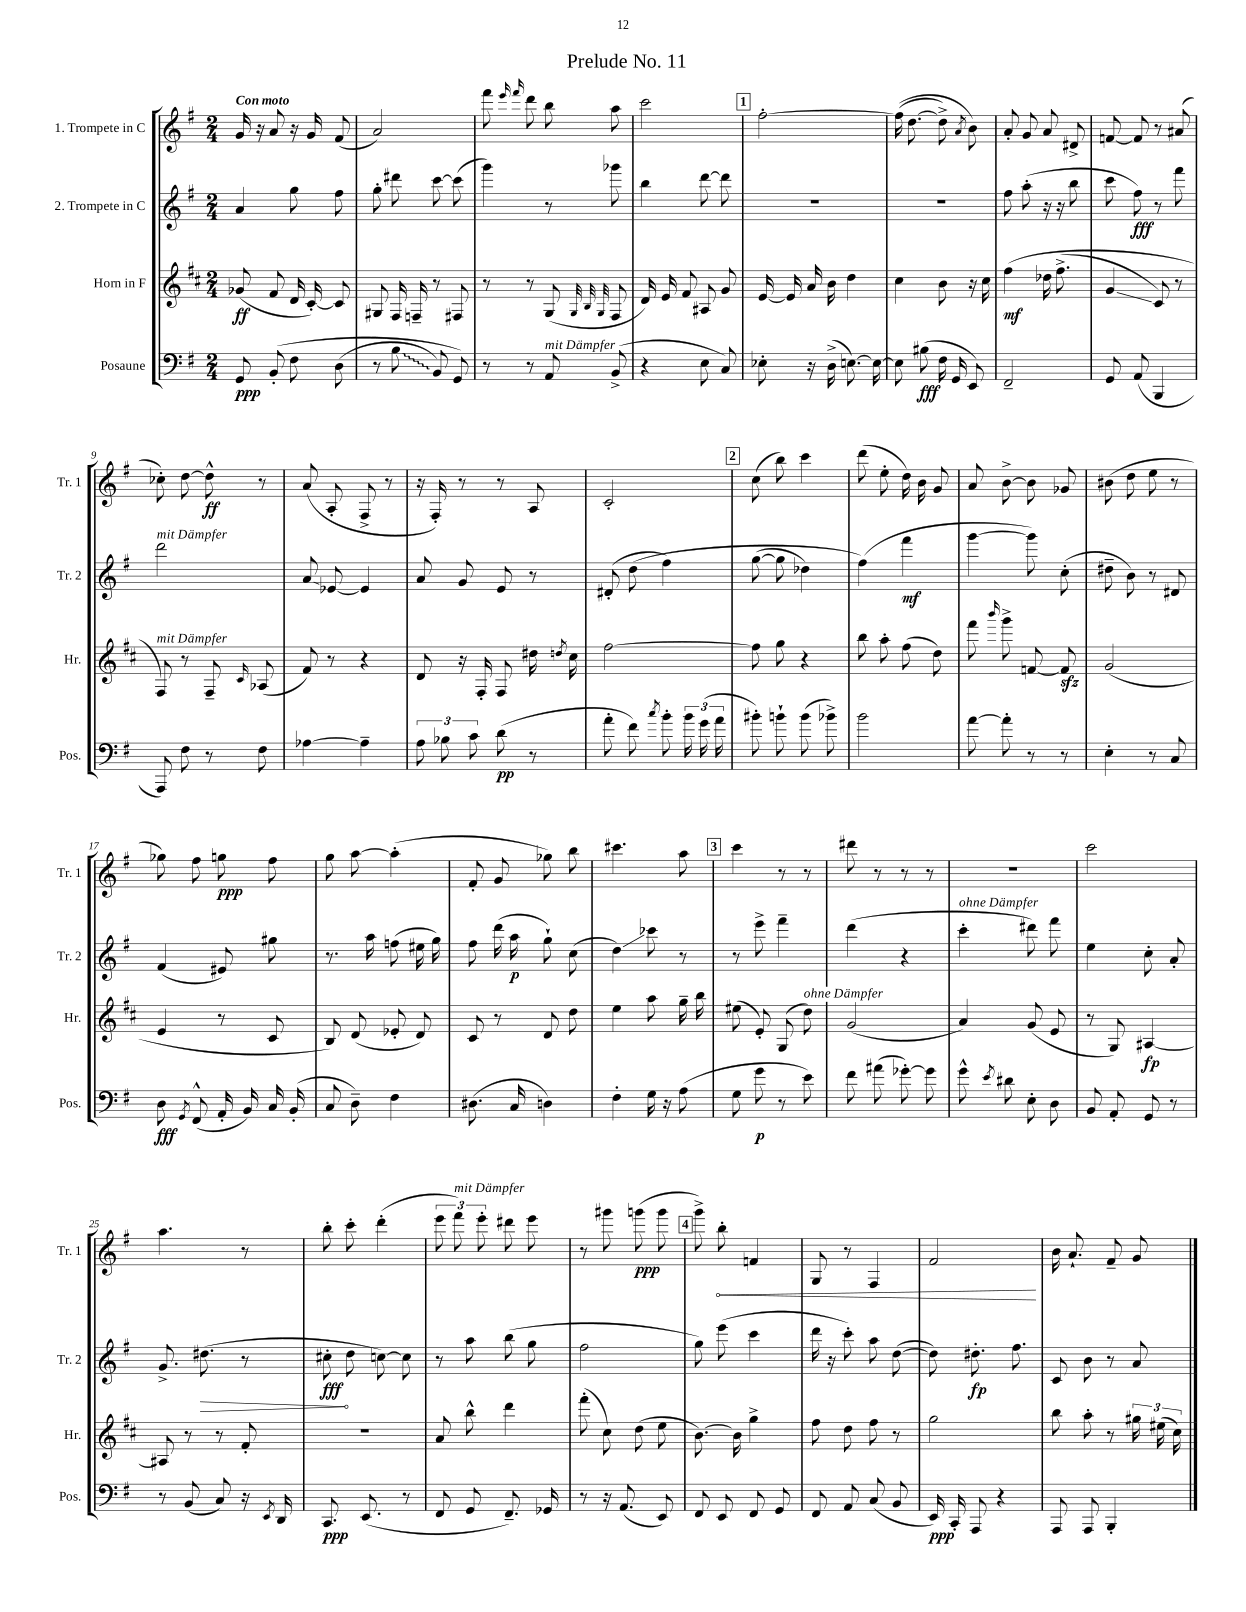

**kern	**kern	**kern	**kern
*staff4	*staff3	*staff2	*staff1
*clefF4	*clefG2	*clefG2	*clefG2
*k[f#]	*k[f#c#]	*k[f#]	*k[f#]
*M2/4	*M2/4	*M2/4	*M2/4
8GG	(8g-	4a	16g
.	.	.	16r
&(8BB'	8f#	.	8a
8F#	16d	8gg	16r
.	[16c#')	.	16g
(8D	8c#]	8ff#	(8f#
=	=	=	=
8r	8G#	8gg'	2a)
8B	16F#	8ddd#	.
.	16F~	.	.
8BB)	8r	[8ccc	.
8GG&)	8F#	(8ccc]	.
=	=	=	=
8r	8r	4ggg)	8fff#
.	.	.	16qqeee
.	.	.	16qqfff#
8r	8r	.	8ddd
8AA	(8G	8r	8bb
.	32qqG	.	.
.	32qqB	.	.
.	32qqG	.	.
(8BB^	8F#	8ggg-	8aa
=	=	=	=
4r	16d)	4bb	2ccc
.	16e	.	.
.	8f#	.	.
8E	8A#	[8ddd	.
8C)	8g	8ddd]	.
=	=	=	=
8E-'	[16e	2r	[2ff#'
.	16e]	.	.
16r	16a	.	.
(16D^	16b	.	.
[8.E)	4dd	.	.
16E_	.	.	.
=	=	=	=
8E]	4cc#	2r	&((16ff#]
.	.	.	[8.dd
(8B#	.	.	.
16F#	8b	.	8dd^])
16GG	.	.	.
.	.	.	8qa
8EE)	16r	.	8b&)
.	16cc#	.	.
=	=	=	=
2FF#~	&(4ff#	8ff#	8a'
.	.	(8aa'	8g
.	16dd-	16r	8a
.	(8.ff#^	16r	.
.	.	8bb	8d#^
=	=	=	=
8GG	4g	8ccc	[8f
(8AA	.	8ff#)	8f]
4BBB	8c#)	8r	8r
.	8r	8fff#	(8a#
=	=	=	=
8AAA)	8F#&)	2ddd	8cc-')
8F#	8r	.	[8dd
8r	8F#~	.	8dd^^]
.	16qqc#	.	.
8F#	(8A-	.	8r
=	=	=	=
[4A-	8f#)	8a	(8a
.	8r	[8e-	8A'
4A-~]	4r	4e-]	8F#^
.	.	.	8r
=	=	=	=
12A	8d	8a	16r
.	.	.	16F#')
12B-	.	.	.
.	16r	8g	8r
12c	.	.	.
.	16F#'	.	.
(8d	8F#	8e	8r
8r	16dd#	8r	8A
.	8qdd	.	.
.	16cc#	.	.
=	=	=	=
8a'	[2ff#	(8d#'	2c'
8f#)	.	&(8dd	.
8qcc	.	.	.
8b'	.	4ff#)	.
24b	.	.	.
(24g	.	.	.
24a	.	.	.
=	=	=	=
8b#')	8ff#]	([8gg	(8cc
8b`	8gg	8gg]	8bb)
(8b	4r	4dd-)	4ccc
8b-^)	.	.	.
=	=	=	=
2b	8bb	(4ff#&)	(8ddd
.	8aa'	.	8ee'
.	(8ff#	4fff#	16dd)
.	.	.	16b
.	8dd)	.	8g
=	=	=	=
[8a	8fff#	[4ggg	8a
.	16qqbbb	.	.
8a']	8ggg^	.	[8b^
8r	[8f	8ggg])	8b]
8r	8f]	(8cc'	8g-
=	=	=	=
4E'	(2g	8dd#~	(8b#
.	.	8b)	8dd
8r	.	8r	8ee
8C	.	8d#	8r
=	=	=	=
8D	4e	(4f#	8gg-)
8qGG	.	.	.
(8FF#^^	.	.	8ff#
16AA'	8r	8e#)	8gg
16BB)	.	.	.
16C	8c#	8gg#	8ff#
(16BB'	.	.	.
=	=	=	=
8C	8B)	8.r	8gg
8D~)	(8d	.	[8aa
.	.	16aa	.
4F#	8e-'	(8ff	(4aa']
.	8d)	16ee#	.
.	.	16gg)	.
=	=	=	=
(8.D#	8c#	8ff#	8f#'
.	8r	(16ddd	8g
16C	.	16aa	.
4D)	8d	8gg`)	8gg-)
.	8dd	(8cc	8bb
=	=	=	=
4F#'	4ee	4dd)	4.ccc#
16G	8aa	8ccc-	.
16r	.	.	.
(8A	16gg~	8r	8aa
.	16bb	.	.
=	=	=	=
8G	(8ee#	8r	4ccc
8g	8e')	8eee^	.
8r	(8G	4fff#~	8r
8e)	8dd)	.	8r
=	=	=	=
8f#	(2g	(4ddd	8ddd#
(8a#	.	.	8r
[8g-')	.	4r	8r
8g-]	.	.	8r
=	=	=	=
8g^^	4a)	4ccc'	2r
8qe	.	.	.
8d#	.	.	.
8E'	(8g	8ddd#)	.
8D	8e	8fff#	.
=	=	=	=
8BB	8r	4ee	2ccc
8AA'	8G)	.	.
8GG	[4A#	8cc'	.
8r	.	8a'	.
=	=	=	=
8r	8A#]	8.g^	4.aa
(8BB	8r	.	.
.	.	(8.dd#	.
8C)	8r	.	.
16r	8f#'	8r	8r
8qEE	.	.	.
16DD	.	.	.
=	=	=	=
8.CC	2r	8cc#'	8bb'
.	.	8dd	8ccc'
(8.EE	.	.	.
.	.	[8cc)	(4ddd'
8r	.	8cc]	.
=	=	=	=
8FF#	8a	8r	12eee
.	.	.	12fff#)
8GG	8bb^^	8aa	.
.	.	.	12eee'
8.FF#~)	4ddd	(8bb	8ddd#
.	.	8gg	8eee
16GG-	.	.	.
=	=	=	=
8r	(8fff#'	2ff#	8r
16r	8cc#)	.	8ggg#
(8.AA	.	.	.
.	(8dd	.	(8ggg
8EE)	8ee	.	8ggg
=	=	=	=
8FF#	[8.b)	8gg)	8ggg^)
8EE	.	(8eee	8bb'
.	16b]	.	.
8FF#	4gg^	4ccc	4f
8GG	.	.	.
=	=	=	=
8FF#	8ff#	16ddd	8G
.	.	16r	.
8AA	8dd	8ccc')	8r
(8C	8ff#	8aa	4F#
8BB	8r	([8dd	.
=	=	=	=
16EE)	2gg	8dd])	2f#
16CC'	.	.	.
8AAA	.	8.dd#'	.
4r	.	.	.
.	.	8.ff#	.
=	=	=	=
8AAA	8bb	8c	16b
.	.	.	8.a`
8AAA	8aa'	8b	.
4BBB'	8r	8r	8f#~
.	24gg#	8a	8g
.	(24ee#	.	.
.	24cc#)	.	.
==	==	==	==
*-	*-	*-	*-
